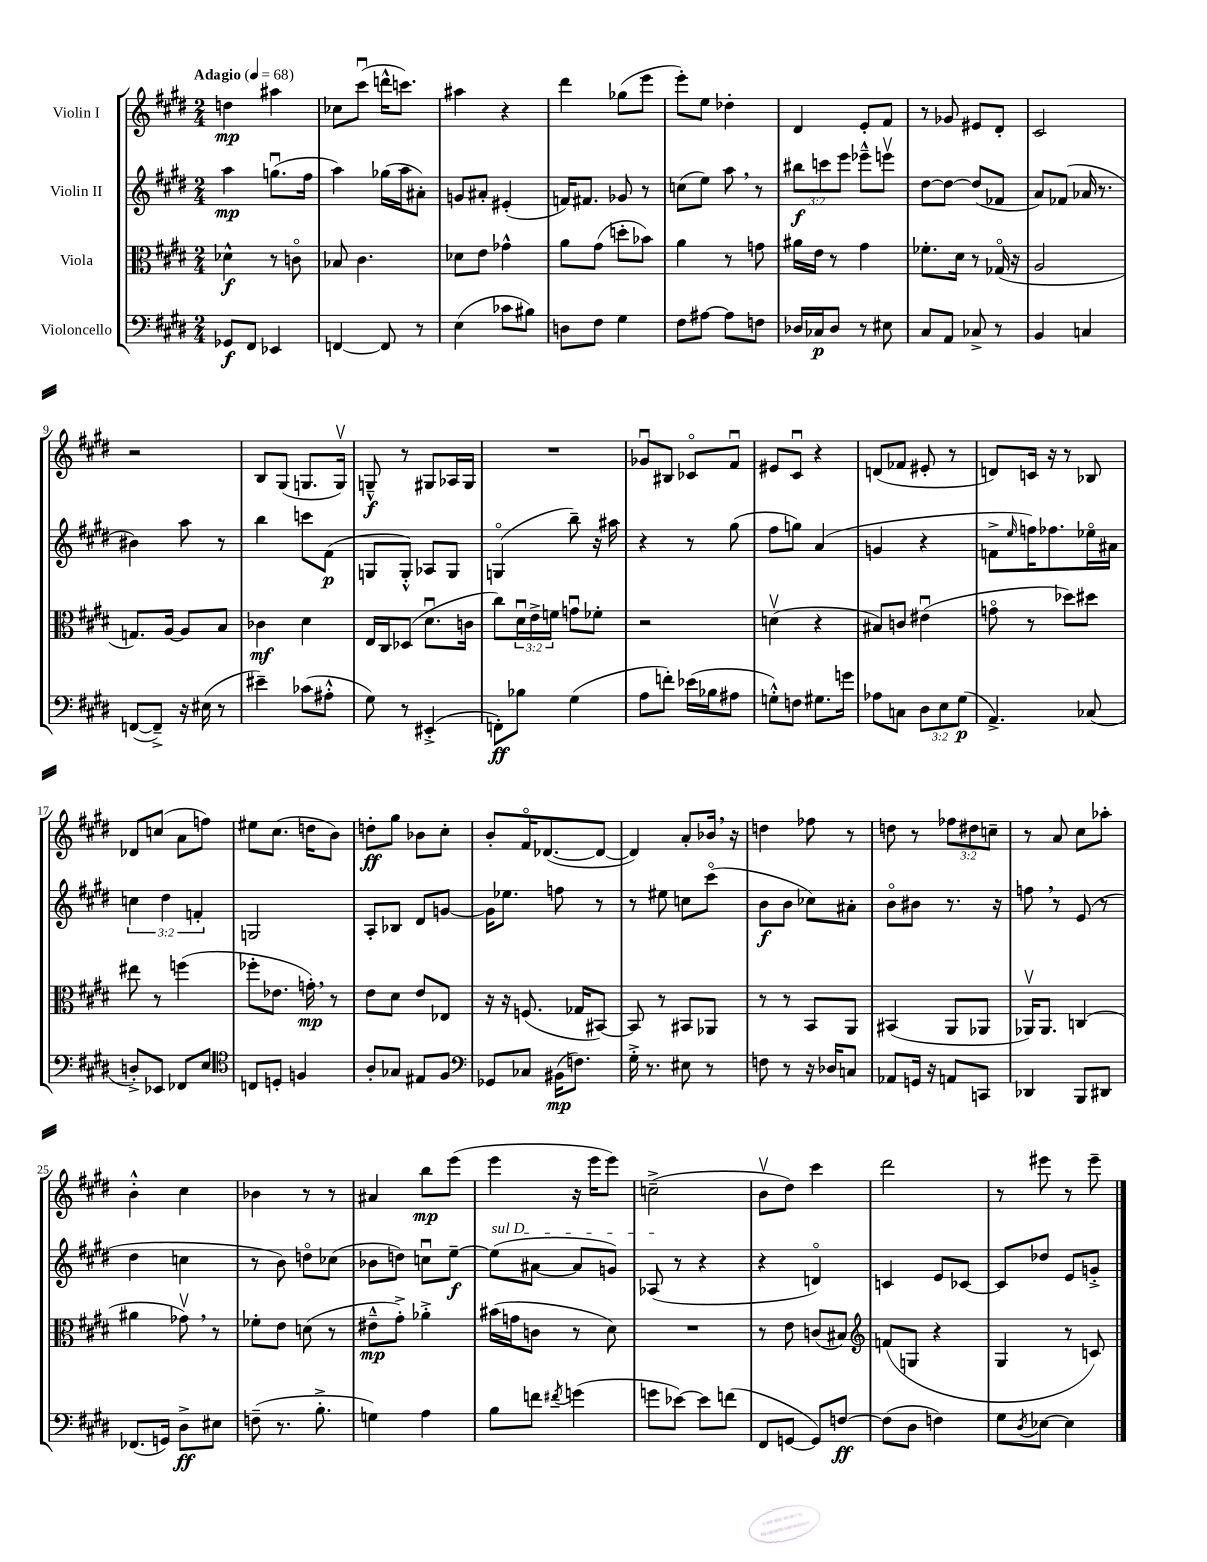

**kern	**kern	**kern	**kern
*staff4	*staff3	*staff2	*staff1
*clefF4	*clefC3	*clefG2	*clefG2
*k[f#c#g#d#]	*k[f#c#g#d#]	*k[f#c#g#d#]	*k[f#c#g#d#]
*M2/4	*M2/4	*M2/4	*M2/4
*MM68	*MM68	*MM68	*MM68
8GG-/L	4d-^^\	4aa\	4dd\
8FF#/J	.	.	.
4EE-/	8r	(8.ggu\L	4aa#\
.	8co\	.	.
.	.	16ff#\Jk	.
=	=	=	=
[4FF/	8B-/	4aa\)	8cc-\L
.	4.c#\	.	(8ccc#u\J
8FF/]	.	(16gg-\LL	16ddd^^\LK
.	.	16aa\J	8.ccc\J)
8r	.	8a#'\J)	.
=	=	=	=
(4E\	8d-\L	8g/L	4aa#\
.	8e\J	8a#'/J	.
8c-\L	4g-^^\	(4e#'/	4r
8B#\J)	.	.	.
=	=	=	=
8D\L	8a\L	16f/LK)	4ddd#\
.	.	8.f#/J	.
8F#\J	(8g#\J	.	.
4G#\	8dd'\L	8g-/	(8gg-\L
.	8b-\J)	8r	8eee\J
=	=	=	=
8F#\L	4a\	(8cc\L	8eee'\L)
[8A#\J	.	8ee\J)	8ee\J
8A#\]L	8r	8aa\	4dd-'\
8F\J	8g\	8r	.
=	=	=	=
16D-/LL	16a#\LL	12bb#\L	4d#/
16C-/J	16e\JJ	.	.
.	.	12ccc\	.
8D-/J	8r	.	.
.	.	12eee\J	.
8r	4g#\	8eee-~^^\L	8e'/L
8E#\	.	8eeev\J	8f#/J
=	=	=	=
8C#/L	8.f-'\L	[8dd#\L	8r
8AA/J	.	8dd#\_J	8g-/
.	16d#\Jk	.	.
8C-^/	8r	(8dd#/]L	8e#/L
8r	(16G-o/	8f-/J	8d#'/J
.	16r	.	.
=	=	=	=
4BB/	2A/	8a/L)	2c#/
.	.	(8f-/J	.
4C/	.	16a-/	.
.	.	8.r	.
=	=	=	=
([8FF/L	8.G/L)	4b#\)	2r
8FF~^/]J)	.	.	.
.	[16A/Jk	.	.
16r	8A/]L	8aa\	.
(16E#\	.	.	.
8r	8B/J	8r	.
=	=	=	=
4e#~\)	4c-\	4bb\	8B/L
.	.	.	(8G#/J
(8c-\L	4d#\	8ccc\L	8.G/L
8A#'^^\J	.	(8f#\J	.
.	.	.	16Gv/Jk)
=	=	=	=
8G#\)	16E/LL	8G/L	8G~^^/
.	16C#/J	.	.
8r	(8D-/J	8G'^^/J)	8r
(4EE#'^/	8.d#u\L	8A-/L	8G#/L
.	.	8G/J	16A-/L
.	16c\Jk	.	16G#/JJ
=	=	=	=
8FF'\L)	8cc#\L)	(4Go/	2r
8B-\J	24d#u\L	.	.
.	24e^\	.	.
.	24f\JJ	.	.
(4G#\	8gu\L	8bb~\)	.
.	8f-'\J	16r	.
.	.	16aa#\	.
=	=	=	=
8A\L	2r	4r	8g-u/L
8f'\J)	.	.	8B#/J
(16e-\LL	.	8r	8c-o/L
16B-\J	.	.	.
8A#\J	.	(8gg#\	8f#u/J
=	=	=	=
8G'^^\L)	(4dv\	8ff#\L	8e#/L
8F\J	.	8gg\J)	8c#u/J
8.G#\L	4r	(4a/	4r
16g\Jk	.	.	.
=	=	=	=
8A-\L	8B#/L)	4g/	(8d/L
8C\J	8c/J	.	8f-/J
12D#\L	(4e#u\	4r	8e#'/
12E\	.	.	.
.	.	.	8r
(12G#\J	.	.	.
=	=	=	=
4.AA^/)	8go\	8f^\L	8d/L)
.	.	16qqee/	.
.	8r	16ff\K)	16c/Jk
.	.	8.ff-\	16r
.	8dd-\L)	.	8r
(8C-/	8dd#\J	16ee-o\L	8B-/
.	.	16a#\JJ	.
=	=	=	=
8D'^/L)	8ee#\	6cc\	8d-/L
8EE-/J	8r	.	(8cc/J
.	.	6dd#\	.
8FF-/L	(4ff\	.	8a\L
.	.	6f'/	.
8E/J	.	.	8ff\J)
=	=	=	=
*clefC4	*	*	*
8C/L	8ff-'\L	2G/	8ee#\L
8D'/J	8.e-\J	.	(8.cc#\J
4F/	.	.	.
.	16g'\)	.	16dd\LK
.	8r	.	8b\J)
=	=	=	=
8A'/L	8e\L	8A'/L	8dd'\L
8G-/J	8d#\J	8B-/J	8gg#\J
8E#/L	8e/L	8d#/L	8b-\L
8F#/J	8E-/J	[8g/J	8cc#'\J
=	=	=	=
*clefF4	*	*	*
8GG-/L	16r	16g\]LK	8b'/L
.	16r	8.ee-\J	.
8C-/J	(8.F/	.	16f#o/K
.	.	.	([8.d-/
(16BB#\LK	.	8ff\	.
8.F\J)	16G-/LK	.	.
.	[8BB#/J)	8r	8d-/_J
=	=	=	=
16G#'^\	8BB#/]	8r	4d-/])
8.r	.	.	.
.	8r	8ee#\	.
8E#\	8BB#/L	8cc\L	8a'/L
8r	8AA-/J	(8ccc#o\J	16b-/Jk
.	.	.	16r
=	=	=	=
8F\	8r	8b\L	4dd\
8r	8r	8b\J	.
16r	8BB/L	8cc-\L)	8ff-\
16D-/LK	.	.	.
8C/J	8AA/J	8a#'\J	8r
=	=	=	=
8AA-/L	(4BB#/	8bo\L	8dd\
16GG/Jk	.	8b#\J	8r
16r	.	.	.
8AA/L	8AA/L	8.r	12ff-\L
.	.	.	12dd#\
8CC/J	8AA-/J	.	.
.	.	.	12cc~\J
.	.	16r	.
=	=	=	=
4DD-/	16AA-v/LK)	8ff\	8r
.	8.AA-/J	.	.
.	.	8r	8a/
8BBB/L	(4C/	(8e/	8cc#\L
8DD#/J	.	8r	8aa-'\J
=	=	=	=
(8.FF-/L	4a#\	4dd#\	4b'^^\
16GG/Jk)	.	.	.
8D#^\L	8g-v\)	4cc\	4cc#\
8E#\J	8r	.	.
=	=	=	=
(8F~\	8f-'\L	8r	4b-\
8.r	8e\J	8b\)	.
.	(8d\	8ddo\L	8r
8.B'^\	.	.	.
.	8r	(8cc-\J	8r
=	=	=	=
4G\)	8e#~^^\L	8b-\L	4a#/
.	8g#'^\J)	8dd\J)	.
4A\	4a-'^\	8ccu\L	8bb\L
.	.	[8ee~\J	(8eee\J
=	=	=	=
8B\L	(16b#\LL	(8ee\]L	4eee\
.	16g\J	.	.
8f\J	8c\J	[8a#\J	.
8qf#/	.	.	.
(4g\	8r	8a#/]L	16r
.	.	.	16eee\LK
.	8d#\)	8g/J)	8eee\J)
=	=	=	=
8g\L	2r	(8A-/	(2cc~^\
[8e-\J)	.	8r	.
8e-\]L	.	4r	.
(8f\J	.	.	.
=	=	=	=
8FF#/L	8r	4r	8bv\L
[8GG/J	8e\	.	8dd#\J)
8GG/]L)	(8c/L	4do/)	4ccc#\
[8F/J	8B#/J)	.	.
=	=	=	=
*	*clefG2	*	*
(8F\]L	(8f/L	4c/	2ddd#\
8D#\J	8G/J	.	.
4F\)	4r	8e/L	.
.	.	[8c-/J	.
=	=	=	=
8G#\L	4G#/	8c-/]L	8r
8qD#/	.	.	.
[8E-\J	.	8dd-/J	8eee#\
4E-\]	8r	8e/L	8r
.	8c/)	8g'^/J	8eee#~\
==	==	==	==
*-	*-	*-	*-
